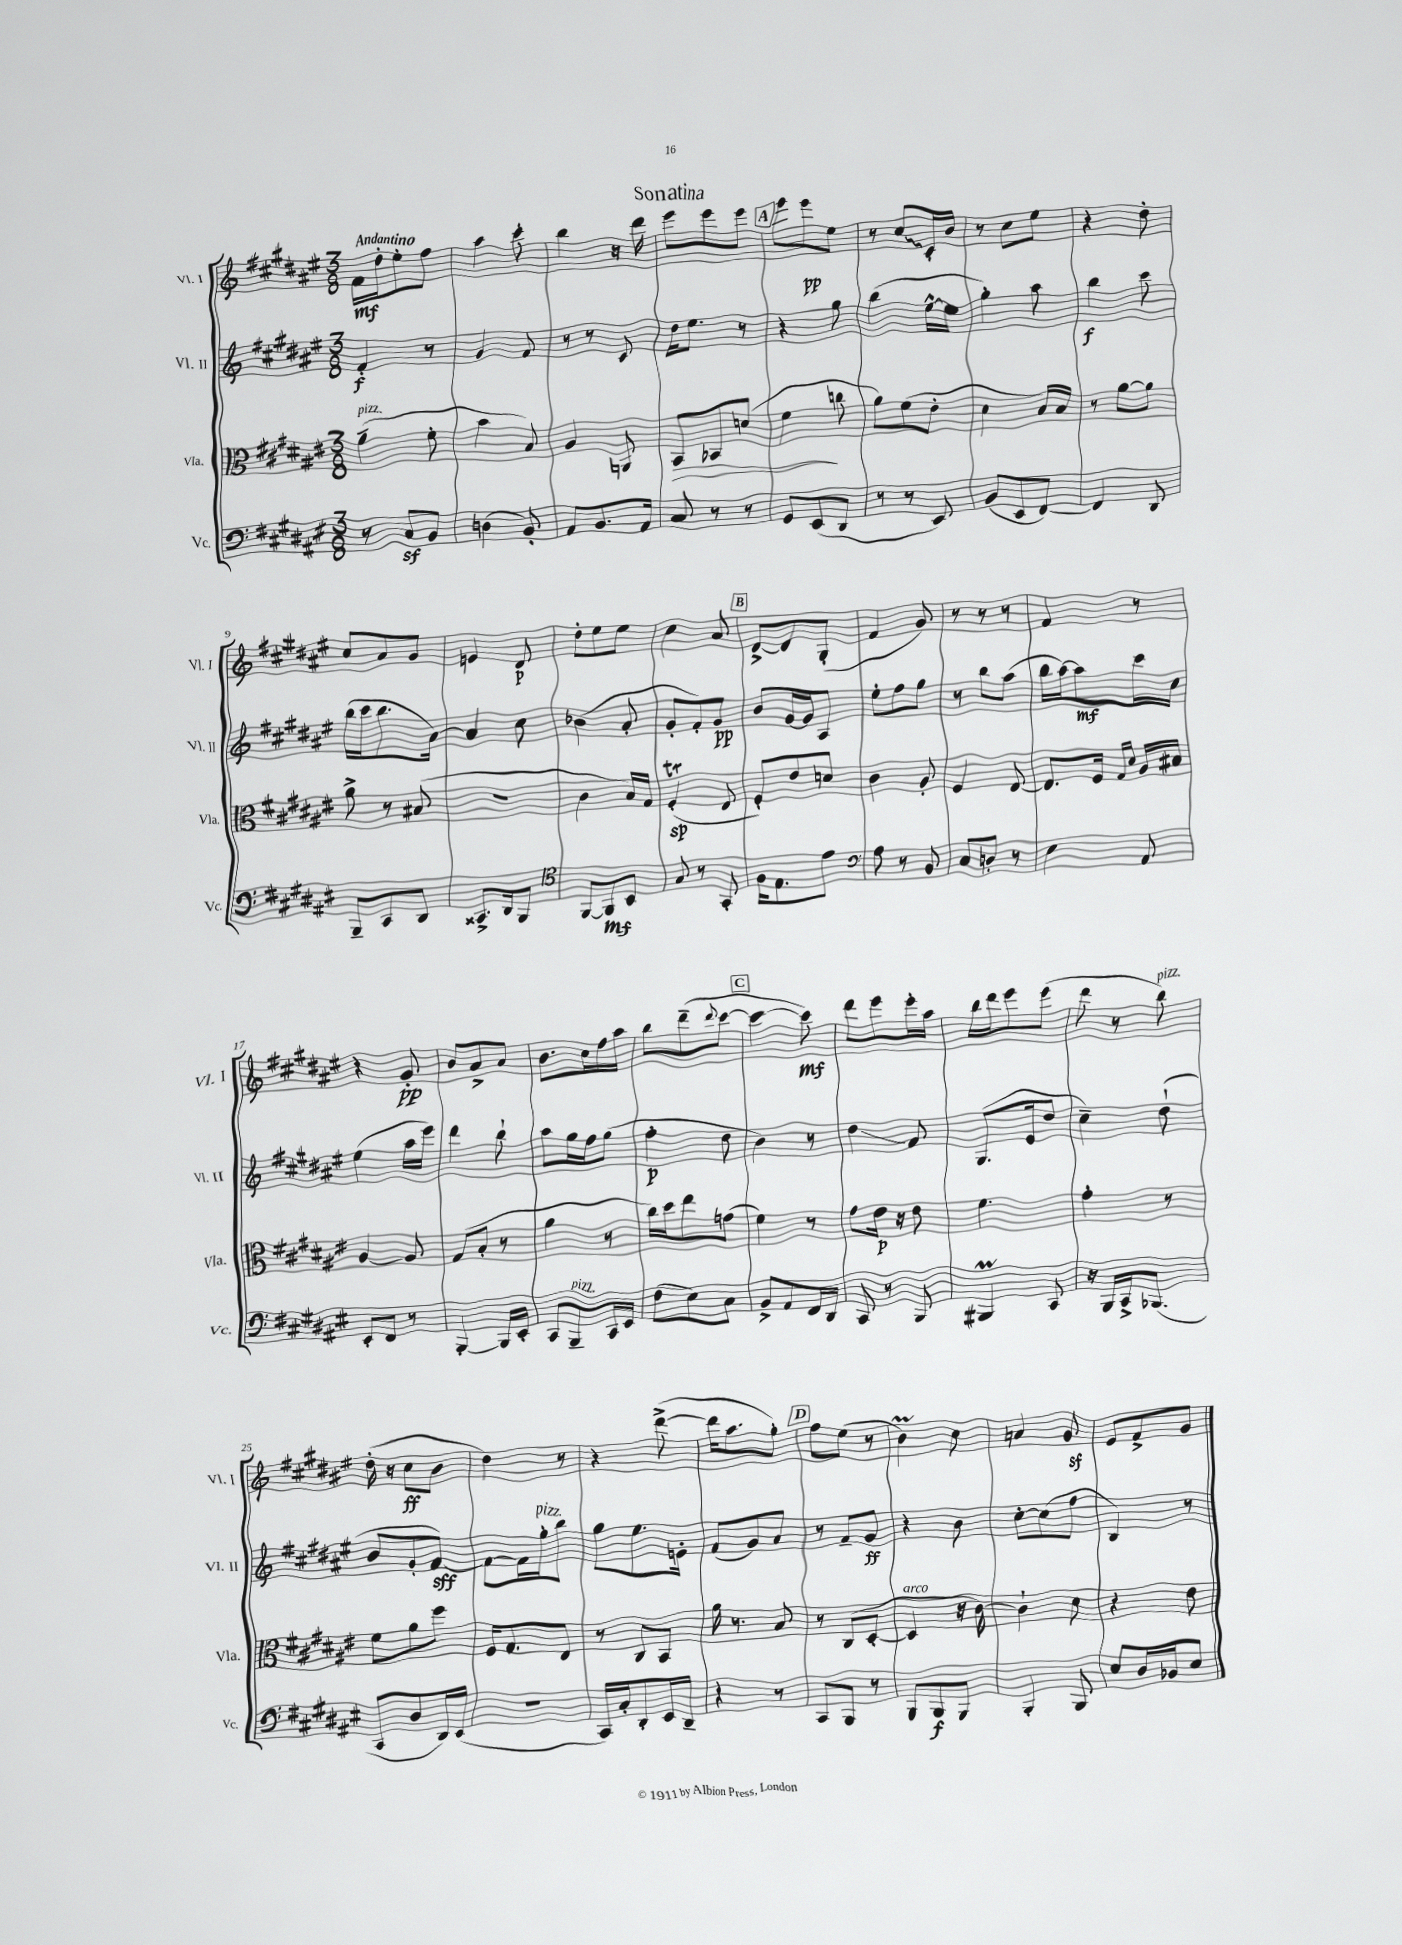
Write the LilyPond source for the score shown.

\header { title = "Sonatina" }
<<
\new StaffGroup <<
\new Staff = "s0" \with { instrumentName = "Vl. I" shortInstrumentName = "Vl. I" } {
    \clef treble \key fis \major \numericTimeSignature \time 3/8 \tempo "Andantino"
    fis'16\mf dis''16-. eis''8-. fis''8 |
    ais''4 cis'''8-. |
    b''4 r16 dis'''16 |
    eis'''8 eis'''8 eis'''8 |
    \mark \markup { \box "A" } eis'''8 eis'''8\pp eis''8 |
    r8 \once \override Glissando.style = #'zigzag cis''8\glissando cis'16-. b'16 |
    r8 cis''8 eis''8 |
    r4 dis''8-. |
    cis''8 ais'8 gis'8 |
    e'4 dis'8\p |
    dis''8-. eis''8 eis''8 |
    cis''4 ais'8 |
    \mark \markup { \box "B" } dis'8~-> dis'8 gis8-.( |
    fis'4 gis'8) |
    r8 r8 r8 |
    fis'4 r8 |
    r4 gis'8-.\pp |
    b'8 ais'8-> ais'8 |
    b'8. cis''16 fis''16 ais''16 |
    b''8 dis'''8--( \appoggiatura { dis'''8 } cis'''8~ |
    \mark \markup { \box "C" } cis'''4~ cis'''8\mf) |
    dis'''8 eis'''8 eis'''16-. ais''16 |
    b''16 dis'''16 eis'''8 eis'''8( |
    dis'''8 r8 b''8^\markup { \italic "pizz." }) |
    dis''16-.( r16 cis''8\ff b'8 |
    dis''4) r8 |
    r4 dis'''8~->( |
    dis'''16 ais''8. gis''8-.) |
    \mark \markup { \box "D" } fis''8 eis''8( r8 |
    b'4\prall) cis''8 |
    a'4 gis'8\sf |
    eis'8 fis'8-> gis'8 \bar "|." |
}
\new Staff = "s1" \with { instrumentName = "Vl. II" shortInstrumentName = "Vl. II" } {
    \clef treble \key fis \major \numericTimeSignature \time 3/8
    fis'4-.\f r8 |
    gis'4 fis'8 |
    r8 r8 cis'8 |
    dis''16 eis''8. r8 |
    \mark \markup { \box "A" } r4 gis''8 |
    b''4( eis''16~-^ eis''16 |
    gis''4-.) ais''8 |
    b''4\f cis'''8 |
    b''16( cis'''16 b''8. ais'16~) |
    ais'4 cis''8 |
    bes'4( ais'8-. |
    gis'8-. fis'8-.) gis'8\pp |
    \mark \markup { \box "B" } b'8 gis'16~ gis'16 ais8 |
    eis''8-. fis''8 gis''8 |
    r8 b''8 ais''8( |
    b''16 ais''16~) ais''8\mf cis'''16 cis''16 |
    eis''4( ais''16 eis'''16) |
    dis'''4 b''8-! |
    ais''8 gis''16 fis''16 gis''8( |
    fis''4-.\p dis''8 |
    \mark \markup { \box "C" } b'4) r8 |
    dis''4\glissando fis'8 |
    gis8.( eis'16 dis''8 |
    cis''4--) dis''8-!( |
    b'8 gis'8-. fis'8~\sff) |
    fis'8~ fis'16 gis''16-.^\markup { \italic "pizz." } b''8 |
    gis''8 eis''8. e'16-. |
    fis'8( gis'8) ais'8 |
    \mark \markup { \box "D" } r8 fis'8-- gis'8\ff |
    r4 b'8 |
    cis''8~-. cis''8( fis''8 |
    b4) r8 \bar "|." |
}
\new Staff = "s2" \with { instrumentName = "Vla." shortInstrumentName = "Vla." } {
    \clef alto \key fis \major \numericTimeSignature \time 3/8
    ais'4--^\markup { \italic "pizz." }( fis'8-. |
    b'4 b8) |
    ais4 a,8 |
    b,8\> bes,8 d'8( |
    \mark \markup { \box "A" } fis'4\! c''8 |
    ais'8) fis'8( eis'8-. |
    dis'4 b16) b16 |
    r8 ais'8~ ais'8 |
    ais'8-> r8 bis8( |
    R4. |
    cis'4 b16) gis16 |
    fis4-.\trill\sp( eis8 |
    \mark \markup { \box "B" } fis8-.) eis'8 d'8 |
    cis'4 ais8-. |
    fis4 eis8~ |
    eis8. fis16 \grace { gis16 dis'16 } ais16 bis16 |
    ais4~ ais8 |
    gis8( b8-. r8 |
    ais'4 r8 |
    cis''16) dis''16 eis''8 g'8( |
    \mark \markup { \box "C" } fis'4) r8 |
    gis'8 eis'16\p r16 eis'8 |
    fis'4. |
    gis'4-. r8 |
    fis'8 ais'8 fis''8 |
    fis16 gis8. eis8 |
    r8 cis8 b,8 |
    ais'16 r8. b8 |
    \mark \markup { \box "D" } r8 cis8( dis8~-. |
    dis4^\markup { \italic "arco" } r16 cis'16~) |
    cis'4-! dis'8 |
    r4 eis'8 \bar "|." |
}
\new Staff = "s3" \with { instrumentName = "Vc." shortInstrumentName = "Vc." } {
    \clef bass \key fis \major \numericTimeSignature \time 3/8
    r8 cis8\sf b,8 |
    d4( b,8-.) |
    ais,8 b,8. ais,16 |
    cis8 r8 r8 |
    \mark \markup { \box "A" } gis,8 eis,8( dis,8 |
    r8 r8 eis,8) |
    b,8( eis,8 fis,8~) |
    fis,4 dis,8 |
    b,,8-- cis,8 dis,8 |
    cisis,8.-> dis,16 b,,8 |
    \clef tenor fis,8~ fis,8\mf b,8 |
    gis8 r8 gis,8-. |
    \mark \markup { \box "B" } fis16 eis8. eis'8 |
    \clef bass ais8 r8 b,8 |
    cis8 d8-. r8 |
    eis4 ais,8 |
    eis,8-. fis,8 r8 |
    b,,4~-. b,,16 eis,16-. |
    cis,8 b,,8--^\markup { \italic "pizz." } cis,16 eis,16 |
    fis8( eis8) cis8 |
    \mark \markup { \box "C" } b,8-> ais,8 fis,16 dis,16 |
    cis,8 r8 b,,8 |
    bis,,4\prall cis,8 |
    r16 b,,16 cis,16-> bes,,8.( |
    cis,8 dis8 dis,16) eis,16( |
    R4. |
    cis,16) cis16-. dis,8-. eis,16 dis,16-- |
    r4 r8 |
    \mark \markup { \box "D" } cis,8 b,,8 r8 |
    b,,8 b,,8\f b,,8 |
    b,,4-. b,,8 |
    eis8 dis16 bes,16 eis8 \bar "|." |
}
>>
>>
